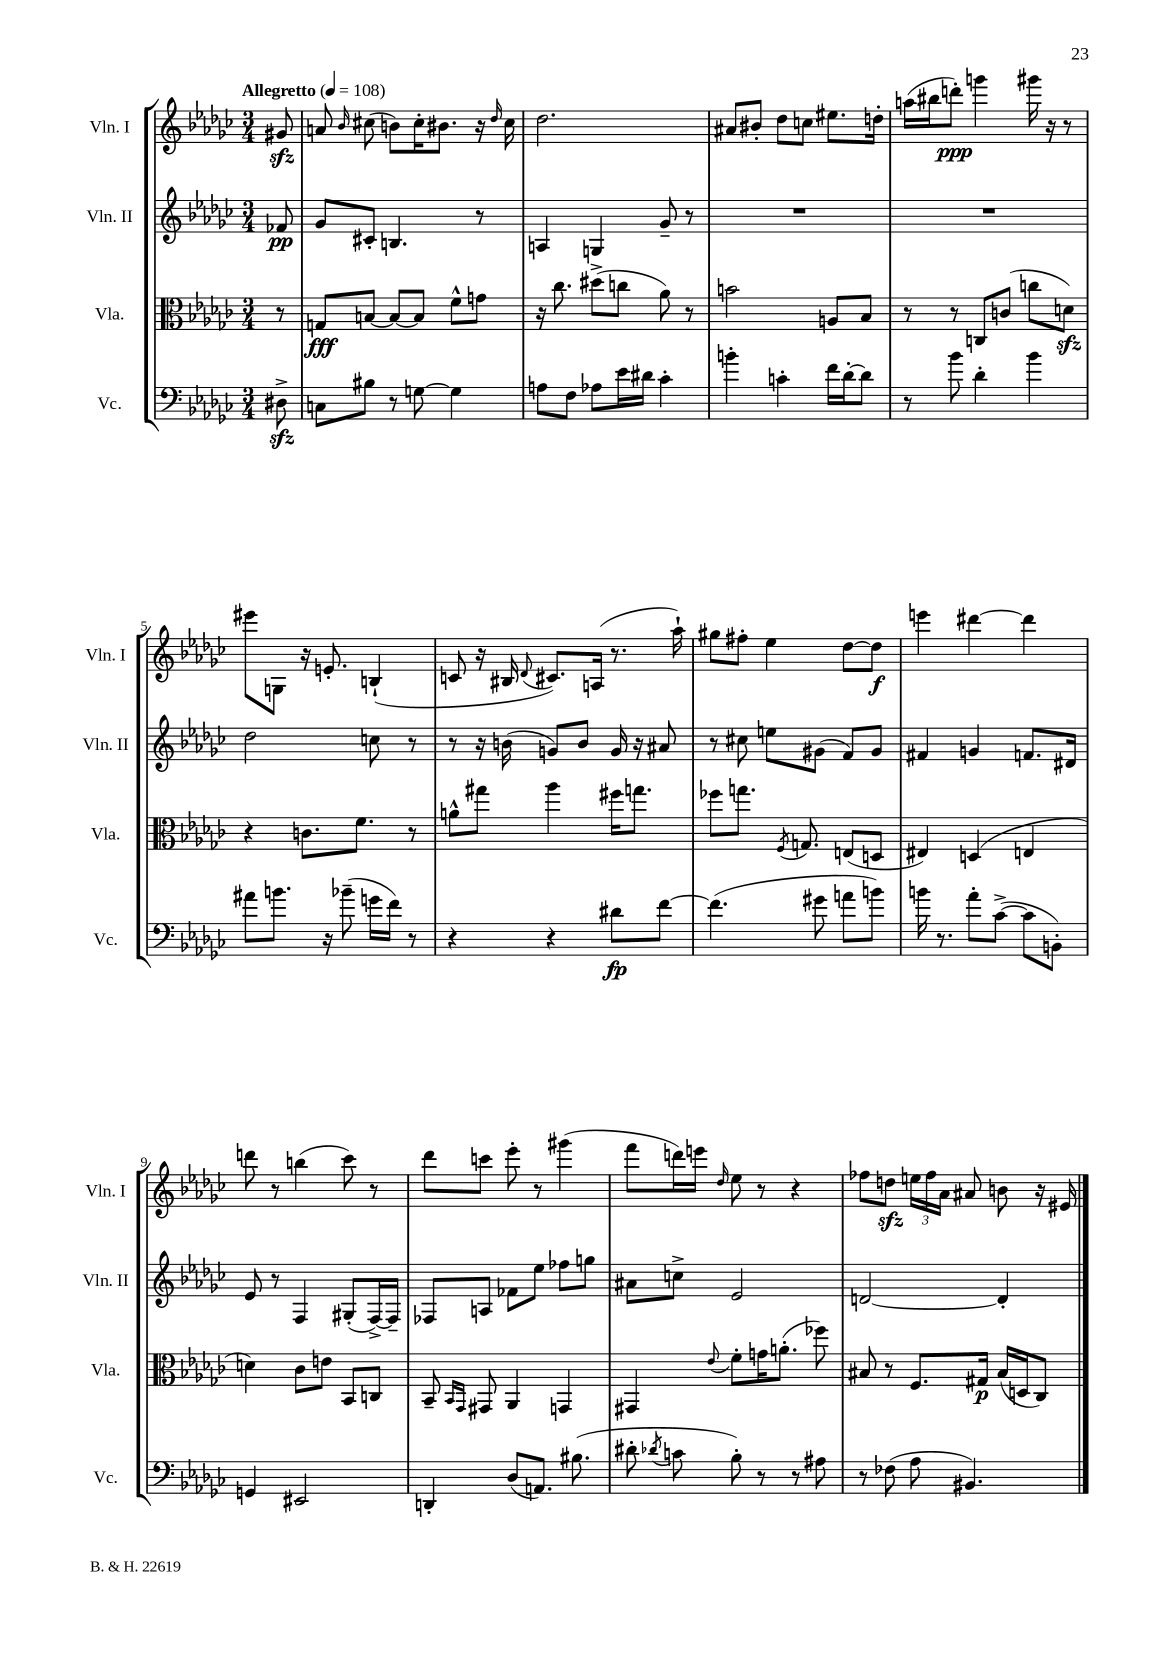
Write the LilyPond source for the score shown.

<<
\new StaffGroup <<
\new Staff = "s0" \with { instrumentName = "Vln. I" shortInstrumentName = "Vln. I" } {
    \clef treble \key ges \major \numericTimeSignature \time 3/4 \partial 8 \tempo "Allegretto" 4 = 108
    \autoBeamOff gis'8\sfz |
    a'8 \grace { bes'16 } cis''8( b'8[) cis''16-. bis'8.] r16 \grace { des''16 } cis''16 |
    des''2. |
    ais'8[ bis'8]-. des''8[ c''8] eis''8.[ d''16]-. |
    a''16[( bis''16 d'''8]-.\ppp) g'''4 gis'''16 r16 r8 |
    eis'''8[ g8] r16 e'8.-. b4-!( |
    c'8 r16 bis16 \appoggiatura { des'8 } cis'8.[) a16]( r8. aes''16-!) |
    gis''8[ fis''8]-. ees''4 des''8[~ des''8]\f |
    e'''4 dis'''4~ dis'''4 |
    d'''8 r8 b''4( ces'''8) r8 |
    des'''8[ c'''8] ees'''8-. r8 gis'''4( |
    f'''8[ d'''16) e'''16] \grace { des''16 } ees''8 r8 r4 |
    fes''8[ d''8]\sfz \tuplet 3/2 { e''16[ fes''16 aes'16] } ais'8 b'8 r16 eis'16 \bar "|." |
}
\new Staff = "s1" \with { instrumentName = "Vln. II" shortInstrumentName = "Vln. II" } {
    \clef treble \key ges \major \numericTimeSignature \time 3/4 \partial 8
    \autoBeamOff fes'8\pp |
    ges'8[ cis'8]-. b4. r8 |
    a4 g4 ges'8-- r8 |
    R2. |
    R2. |
    des''2 c''8 r8 |
    r8 r16 b'16( g'8[) b'8] g'16 r16 ais'8 |
    r8 cis''8 e''8[ gis'8]( f'8[) gis'8] |
    fis'4 g'4 f'8.[ dis'16] |
    ees'8 r8 f4 gis8[-.( f16~->) f16]-- |
    fes8[ a8] fes'8[ ees''8] fes''8[ g''8] |
    ais'8[ c''8]-> ees'2 |
    d'2~ d'4-. \bar "|." |
}
\new Staff = "s2" \with { instrumentName = "Vla." shortInstrumentName = "Vla." } {
    \clef alto \key ges \major \numericTimeSignature \time 3/4 \partial 8
    \autoBeamOff r8 |
    g8[\fff b8]~ b8[~ b8] f'8[-^ g'8] |
    r16 ces''8. dis''8[->( c''8] aes'8) r8 |
    b'2 a8[ bes8] |
    r8 r8 c8[ c'8]( c''8[ d'8]\sfz) |
    r4 c'8.[ f'8.] r8 |
    a'8[-^ gis''8] aes''4 fis''16[ g''8.] |
    fes''8[ g''8.] \acciaccatura { f8 } g8. e8[( d8] |
    eis4) d4( e4 |
    d'4) ces'8[ e'8] bes,8[ c8] |
    bes,8-- \grace { bes,16[ ges,16] } gis,8 aes,4 g,4 |
    gis,4 \appoggiatura { ees'8 } f'8[-. g'16 a'8.]-.( fes''8) |
    bis8 r8 f8.[ gis16]\p bis16[( d16 ces8]) \bar "|." |
}
\new Staff = "s3" \with { instrumentName = "Vc." shortInstrumentName = "Vc." } {
    \clef bass \key ges \major \numericTimeSignature \time 3/4 \partial 8
    \autoBeamOff dis8->\sfz |
    c8[ bis8] r8 g8~ g4 |
    a8[ f8] aes8[ ees'16 dis'16] ces'4-. |
    b'4-. c'4-. f'16[ des'16~-. des'8] |
    r8 bes'8 des'4-. bes'4 |
    ais'8[ b'8.] r16 bes'8--( g'16[ f'16]) r8 |
    r4 r4 dis'8[\fp f'8]~ |
    f'4.( gis'8 a'8[ b'8]) |
    b'16 r8. aes'8[-. ces'8]~->( ces'8[ b,8]-.) |
    g,4 eis,2 |
    d,4-. des8[( a,8.]) bis8.( |
    dis'8-. \acciaccatura { des'8 } c'8 bes8-.) r8 r8 ais8 |
    r8 fes8( aes8 bis,4.) \bar "|." |
}
>>
>>
